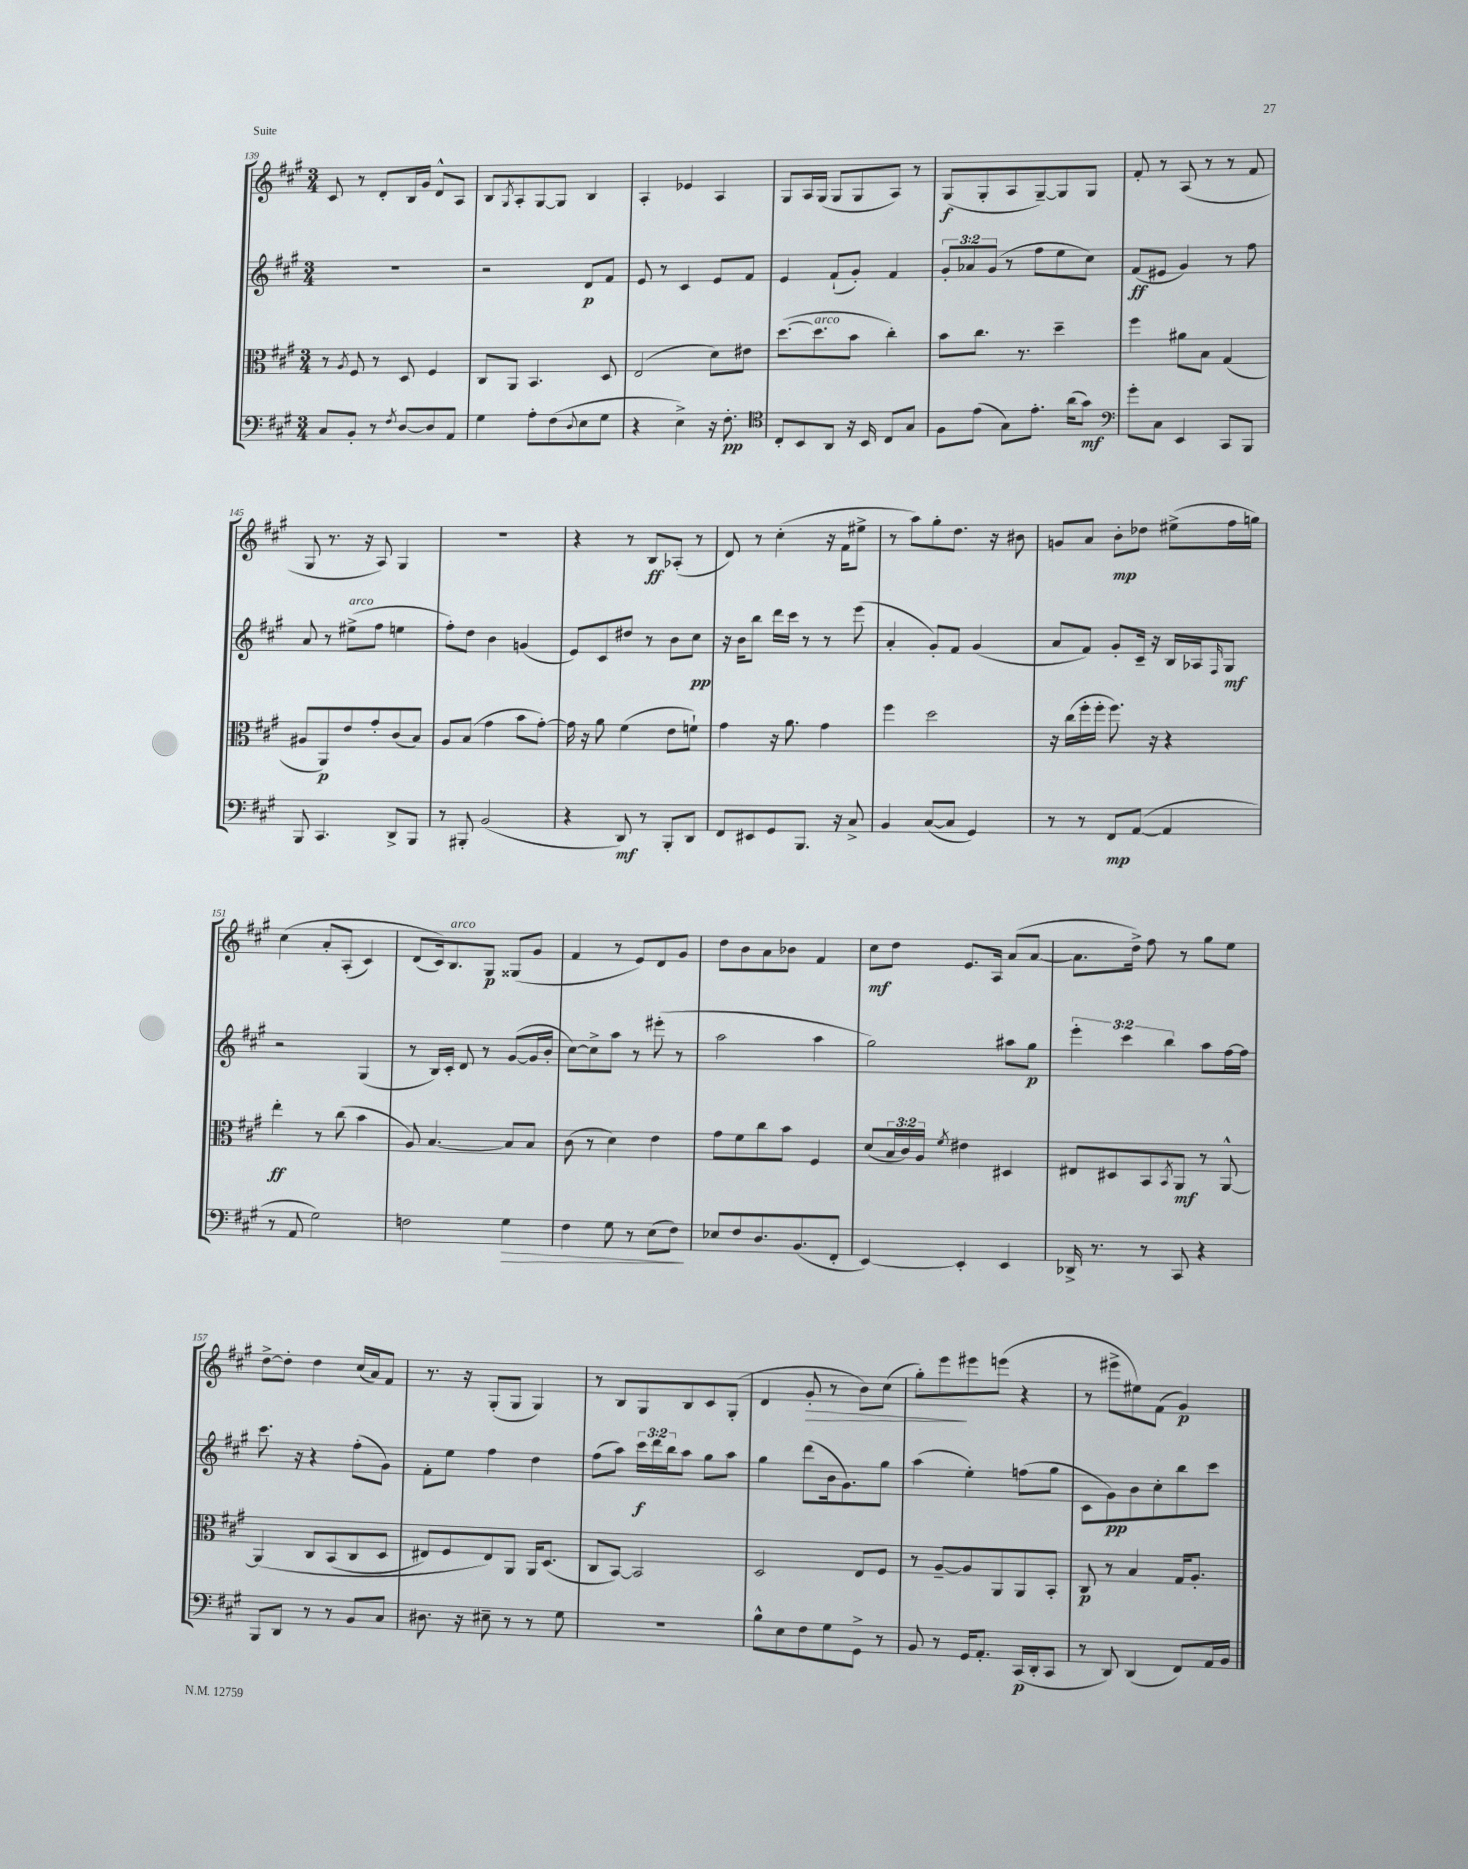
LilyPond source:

<<
\new StaffGroup <<
\new Staff = "s0" {
    \clef treble \key a \major \numericTimeSignature \time 3/4
    cis'8 r8 d'8-. b16 gis'16 d'8-^ a8 |
    b8 \acciaccatura { gis8 } a8-. gis8~ gis8 b4 |
    a4-. ees'4 a4 |
    gis8 a16 gis16( gis8 gis8 a8) r8 |
    gis8\f( gis8-. a8 gis8~--) gis8 gis8 |
    fis'8-. r8 a8( r8 r8 fis'8 |
    gis8 r8. r16 a8) gis4 |
    R2. |
    r4 r8 b8\ff aes8-.( r8 |
    d'8) r8 cis''4-.( r16 fis'16 eis''8-> |
    r8 a''8) gis''8-. d''8. r16 bis'8 |
    g'8 a'8 b'8-.\mp des''8 eis''8->( fis''16 g''16) |
    cis''4\( a'8-. a8-.( cis'4) |
    d'8( cis'16)\) b8.^\markup { \italic "arco" } gis8\p gisis8( gis'8 |
    fis'4 r8 e'8) d'8 gis'8 |
    d''8 b'8 a'8 bes'8 fis'4 |
    cis''8\mf d''8 e'8. a16 a'8( a'8~ |
    a'8. d''16->) fis''8 r8 gis''8 e''8 |
    d''8~-> d''8-. d''4 cis''16( a'16) fis'8 |
    r8. r16 gis8-.( gis8 gis4) |
    r8 b8 gis8 b8 cis'8 gis8-.( |
    d'4 gis'8-.\> r8 b'8) cis''8( |
    gis''8-.) e'''8\! eis'''8 e'''8( r4 |
    r8 eis'''8-> eis''8) fis'8( gis'4\p) \bar "|." |
}
\new Staff = "s1" {
    \clef treble \key a \major \numericTimeSignature \time 3/4 \override Staff.TupletNumber.text = #tuplet-number::calc-fraction-text
    R2. |
    r2 d'8\p fis'8 |
    e'8 r8 cis'4 e'8 fis'8 |
    e'4 fis'8-!( gis'8-.) fis'4 |
    \tuplet 3/2 { gis'8-. aes'8 gis'8( } r8 fis''8 e''8 cis''8) |
    fis'8\ff( eis'8 gis'4) r8 fis''8 |
    a'8 r8 eis''8->^\markup { \italic "arco" }( fis''8 e''4 |
    fis''8-.) d''8 b'4 g'4( |
    e'8) cis'8 dis''8 r8 b'8 cis''8\pp |
    r16 b'16 b''8 d'''16 cis'''16 r8 r8 e'''8( |
    a'4-. gis'8-.) fis'8 gis'4( |
    a'8 fis'8) gis'8-. cis'16-- r16 b16 aes16 \grace { fis16 } gis8\mf |
    r2 gis4( |
    r8 b16) cis'16-. d'8 r8 gis'8~( gis'16 b'16-. |
    cis''8~) cis''8-> a''8 r8 eis'''8-.( r8 |
    a''2 a''4 |
    gis''2) ais''8 gis''8\p |
    \tuplet 3/2 { e'''4-. cis'''4 b''4 } a''8 fis''16~ fis''16 |
    cis'''8. r16 r4 fis''8-.( gis'8) |
    fis'8-. e''8 fis''4 d''4 |
    fis''8( a''8) \tuplet 3/2 { cis'''16\f d'''16 b''16 } a''8 gis''8 a''8 |
    gis''4 d'''8( b'16 gis'8.) gis''8 |
    a''4( e''4-.) f''8( gis''8 |
    cis'8 gis'8\pp) b'8 cis''8-. b''8 cis'''8 \bar "|." |
}
\new Staff = "s2" {
    \clef alto \key a \major \numericTimeSignature \time 3/4 \override Staff.TupletNumber.text = #tuplet-number::calc-fraction-text
    r8 \acciaccatura { a8 } fis8 r8 d8 fis4 |
    cis8 a,8 b,4. d8 |
    e2( d'8) eis'8 |
    d''8.~( d''8.^\markup { \italic "arco" } b'8 cis''4-.) |
    b'8 cis''8. r8. d''4-- |
    fis''4 ais'8 b8 gis4( |
    ais8 a,8\p) e'8 gis'8-. cis'8( b8) |
    a8 b8( gis'4 b'8 gis'8~-.) |
    gis'16 r16 a'8 fis'4( e'8 f'8-!) |
    gis'4 r16 a'8. gis'4 |
    fis''4 d''2 |
    r16 cis''16( fis''16-. fis''16-. fis''8.) r16 r4 |
    e''4-.\ff r8 cis''8( b'4 |
    a8) b4.~ b8 b8 |
    cis'8( r8 d'4) e'4 |
    gis'8 fis'8 cis''8 b'8 fis4 |
    d'8( \tuplet 3/2 { b16 cis'16) a16 } \acciaccatura { fis'8 } eis'4 dis4 |
    eis8 dis8 b,8 \acciaccatura { b,8 } a,8\mf r8 a,8~-^ |
    a,4\( cis8 b,8( cis8 d8 |
    eis8) fis8 eis8\) a,8 a,16 d8.( |
    cis8 b,8~) b,2 |
    d2 e8 fis8 |
    r8 a8~-- a8 a,8 a,8 b,8-. |
    cis8\p r8 b4 gis16 a8.-. \bar "|." |
}
\new Staff = "s3" {
    \clef bass \key a \major \numericTimeSignature \time 3/4
    cis8 b,8-. r8 \acciaccatura { fis8 } d8~ d8 a,8 |
    gis4 a8-. fis8( \appoggiatura { d8 } e8 gis8 |
    r4 e4->) r16 fis8.-.\pp |
    \clef tenor cis8-. b,8 a,8 r16 b,16 cis8 gis8 |
    fis8 e'8( gis8) e'8.-. a'16( gis'8\mf) |
    \clef bass gis'8-. cis8 e,4 cis,8 b,,8 |
    b,,8 cis,4. d,8-> b,,8 |
    r8 bis,,8-. b,2( |
    r4 d,8\mf) r8 b,,8-. d,8 |
    fis,8 eis,8 gis,8 b,,8. r16 cis8-> |
    b,4 cis8~( cis8 gis,4) |
    r8 r8 fis,8\mp a,8~( a,4 |
    r8 a,8 gis2) |
    f2 gis4\> |
    fis4 gis8 r8 e8( fis8\!) |
    ees8 fis8 d8. b,8.( fis,8-. |
    e,4~) e,4-. e,4 |
    des,16-> r8. r8 cis,8 r4 |
    b,,8 d,8 r8 r8 b,8 cis8 |
    dis8. r16 eis8-- r8 r8 gis8 |
    R2. |
    b8-^ e8 fis8 gis8 gis,8-> r8 |
    b,8 r8 gis,16 a,8.-. cis,16\p( d,16-. cis,8 |
    r8 d,8) d,4( fis,8) a,16 b,16 \bar "|." |
}
>>
>>
\layout { \context { \Score currentBarNumber = #139 } }
